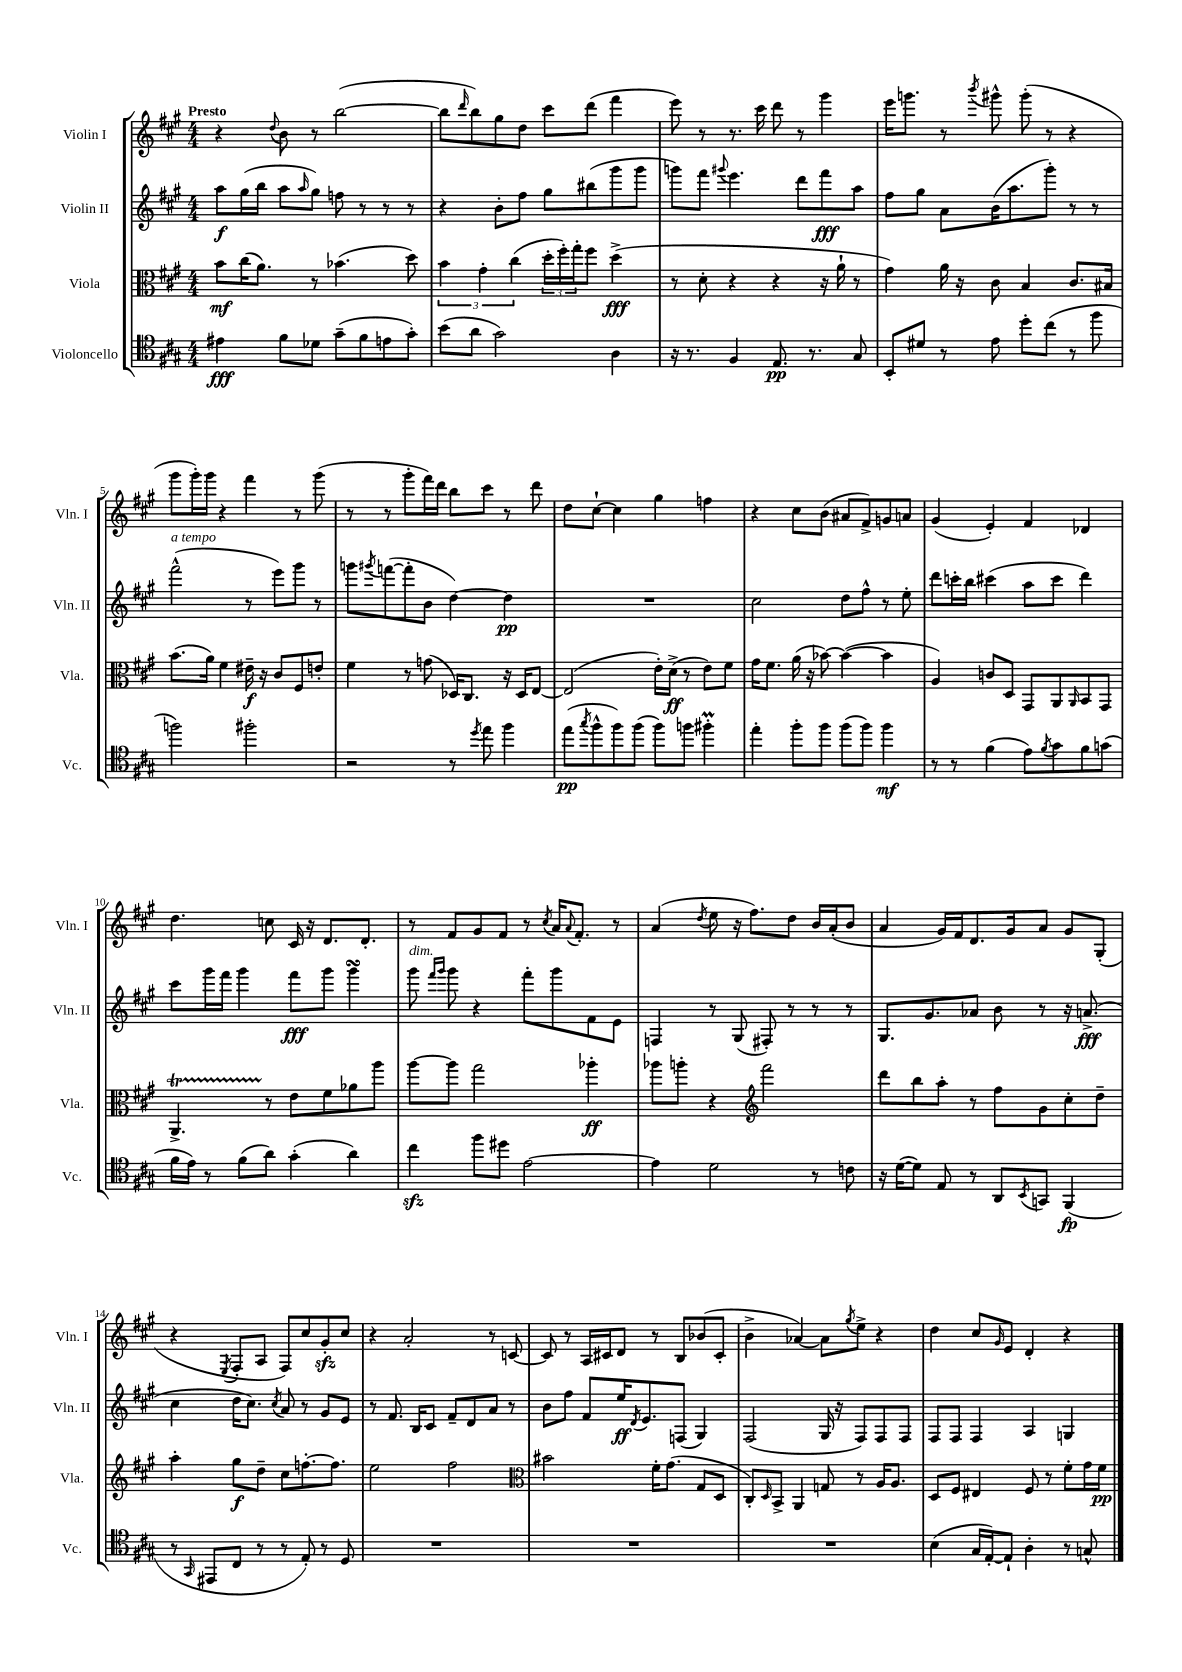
<<
\new StaffGroup <<
\new Staff = "s0" \with { instrumentName = "Violin I" shortInstrumentName = "Vln. I" } {
    \clef treble \key a \major \numericTimeSignature \time 4/4 \tempo "Presto"
    r4 \appoggiatura { d''8 } b'8 r8 b''2~( |
    b''8 \grace { d'''16 } b''8) gis''8 d''8 cis'''8 d'''8( fis'''4 |
    e'''8) r8 r8. cis'''16 d'''8 r8 gis'''4 |
    e'''16 g'''8. r8 \acciaccatura { b'''8 } gis'''8-^ gis'''8-.( r8 r4 |
    gis'''8 gis'''16-.) gis'''16 r4 fis'''4 r8 gis'''8( |
    r8 r8 gis'''8-. fis'''16) d'''16 b''8 cis'''8 r8 d'''8 |
    d''8 cis''8~-! cis''4 gis''4 f''4 |
    r4 cis''8 b'8( ais'8 fis'8->) g'8 a'8 |
    gis'4( e'4-.) fis'4 des'4 |
    d''4. c''8 cis'16 r16 d'8. d'8.-. |
    r8 fis'8 gis'8 fis'8 r8 \acciaccatura { cis''8 } a'16 \appoggiatura { a'8 } fis'8.-. r8 |
    a'4( \acciaccatura { d''8 } e''8 r16 fis''8.) d''8 b'16 a'16-.( b'8 |
    a'4 gis'16) fis'16 d'8. gis'16 a'8 gis'8 gis8-.( |
    r4 \acciaccatura { e8 } fis8-. a8 fis8) cis''8 gis'8-.\sfz cis''8 |
    r4 a'2-. r8 c'8~ |
    c'8 r8 a16 cis'16 d'8 r8 b8 bes'8( cis'8-. |
    b'4-> aes'4~) aes'8 \acciaccatura { gis''8 } e''8-> r4 |
    d''4 cis''8 \grace { gis'16 } e'8 d'4-. r4 \bar "|." |
}
\new Staff = "s1" \with { instrumentName = "Violin II" shortInstrumentName = "Vln. II" } {
    \clef treble \key a \major \numericTimeSignature \time 4/4
    a''8\f gis''16( b''16 a''8 \grace { a''16 } gis''8) f''8 r8 r8 r8 |
    r4 b'8-. fis''8 gis''8 bis''8( gis'''8 gis'''8 |
    g'''8) fis'''8 \appoggiatura { gis'''8 } e'''4. d'''8 fis'''8\fff a''8 |
    fis''8 gis''8 a'8 b'16( a''8. gis'''8-.) r8 r8 |
    fis'''2-^^\markup { \italic "a tempo" }( r8 e'''8) gis'''8 r8 |
    g'''8 \acciaccatura { gis'''8 } f'''8~( f'''8-. b'8 d''4~) d''4\pp |
    R1 |
    cis''2 d''8 fis''8-^ r8 e''8-. |
    d'''8 c'''16-. b''16 cis'''4( a''8 cis'''8 d'''4) |
    cis'''8 gis'''16 fis'''16 gis'''4 fis'''8\fff gis'''8 gis'''4\turn |
    gis'''8^\markup { \italic "dim." } \grace { fis'''16 gis'''16 } gis'''8 r4 fis'''8-. gis'''8 fis'8 e'8 |
    f4 r8 gis8( fis8-.) r8 r8 r8 |
    gis8. gis'8. aes'8 b'8 r8 r16 a'8.->\fff( |
    cis''4 d''16 cis''8.) \acciaccatura { cis''8 } a'8 r8 gis'8 e'8 |
    r8 fis'8. b16 cis'8 fis'8-- d'8 a'8 r8 |
    b'8 fis''8 fis'8 e''16\ff \acciaccatura { d'8 } e'8. f8( gis4) |
    fis2( gis16 r16 fis8) fis8 fis8 |
    fis8 fis8 fis4 a4 g4 \bar "|." |
}
\new Staff = "s2" \with { instrumentName = "Viola" shortInstrumentName = "Vla." } {
    \clef alto \key a \major \numericTimeSignature \time 4/4
    b'8\mf cis''16( a'8.) r8 bes'4.( d''8) |
    \tuplet 3/2 { b'4 gis'4-. cis''4( } \tuplet 3/2 { d''16-. fis''16-.) gis''16-. } fis''8 d''4->\fff( |
    r8 d'8-. r4 r4 r16 a'16-! r8 |
    gis'4) a'16 r16 cis'8 b4 cis'8. bis16 |
    b'8.( a'16) fis'4 eis'16--\f r16 cis'8 fis8 e'8-. |
    fis'4 r8 g'8( des16) cis8. r16 des16 e8~ |
    e2( e'16-.) d'16->\ff( r8 e'8) fis'8 |
    gis'16 fis'8. a'16( r16 bes'8~) bes'4~( bes'4 |
    a4) c'8 d8 gis,8 a,8 \grace { a,16 } b,8 gis,8 |
    a,4.->\startTrillSpan r8\stopTrillSpan e'8 fis'8 aes'8 a''8 |
    a''8~ a''8 gis''2 aes''4-.\ff |
    aes''8 a''8-. r4 \clef treble fis'''2 |
    d'''8 b''8 a''8-. r8 fis''8 gis'8 cis''8-. d''8-- |
    a''4-. gis''8\f d''8-- cis''8 f''8.~-. f''8. |
    e''2 fis''2 |
    \clef alto bis'2 fis'16-. gis'8.( gis8 d8 |
    cis8-.) \grace { d16 } b,8-> a,4 g8 r8 a16 a8. |
    d8 fis8 eis4 fis8 r8 fis'8-. gis'16 fis'16\pp \bar "|." |
}
\new Staff = "s3" \with { instrumentName = "Violoncello" shortInstrumentName = "Vc." } {
    \clef tenor \key a \major \numericTimeSignature \time 4/4
    eis'4\fff fis'8 des'8 gis'8--( fis'8 e'8 gis'8-.) |
    b'8( a'8 gis'2) a4 |
    r16 r8. fis4 e8.\pp r8. gis8 |
    b,8-. dis'8 r8 e'8 d''8-. cis''8( r8 fis''8 |
    f''2) fis''2-. |
    r2 r8 \acciaccatura { d''8 } e''8 fis''4 |
    e''8\pp( \acciaccatura { gis''8 } fis''8-^ fis''8) fis''8( fis''8) f''8 fis''4-.\prall |
    e''4-. fis''8-. fis''8 fis''8( fis''8) fis''4\mf |
    r8 r8 fis'4( e'8) \acciaccatura { fis'8 } gis'8 fis'8 g'8( |
    fis'16 e'16) r8 fis'8( a'8) gis'4-.( a'4) |
    cis''4\sfz fis''8 dis''8 e'2~ |
    e'4 d'2 r8 c'8 |
    r16 d'16~( d'8) e8 r8 a,8 \acciaccatura { b,8 } g,8 fis,4\fp( |
    r8 \grace { gis,16 } eis,8 cis8 r8 r8 e8-.) r8 d8 |
    R1 |
    R1 |
    R1 |
    b4( gis16 e16~-.) e8-! a4-. r8 g8-^ \bar "|." |
}
>>
>>
